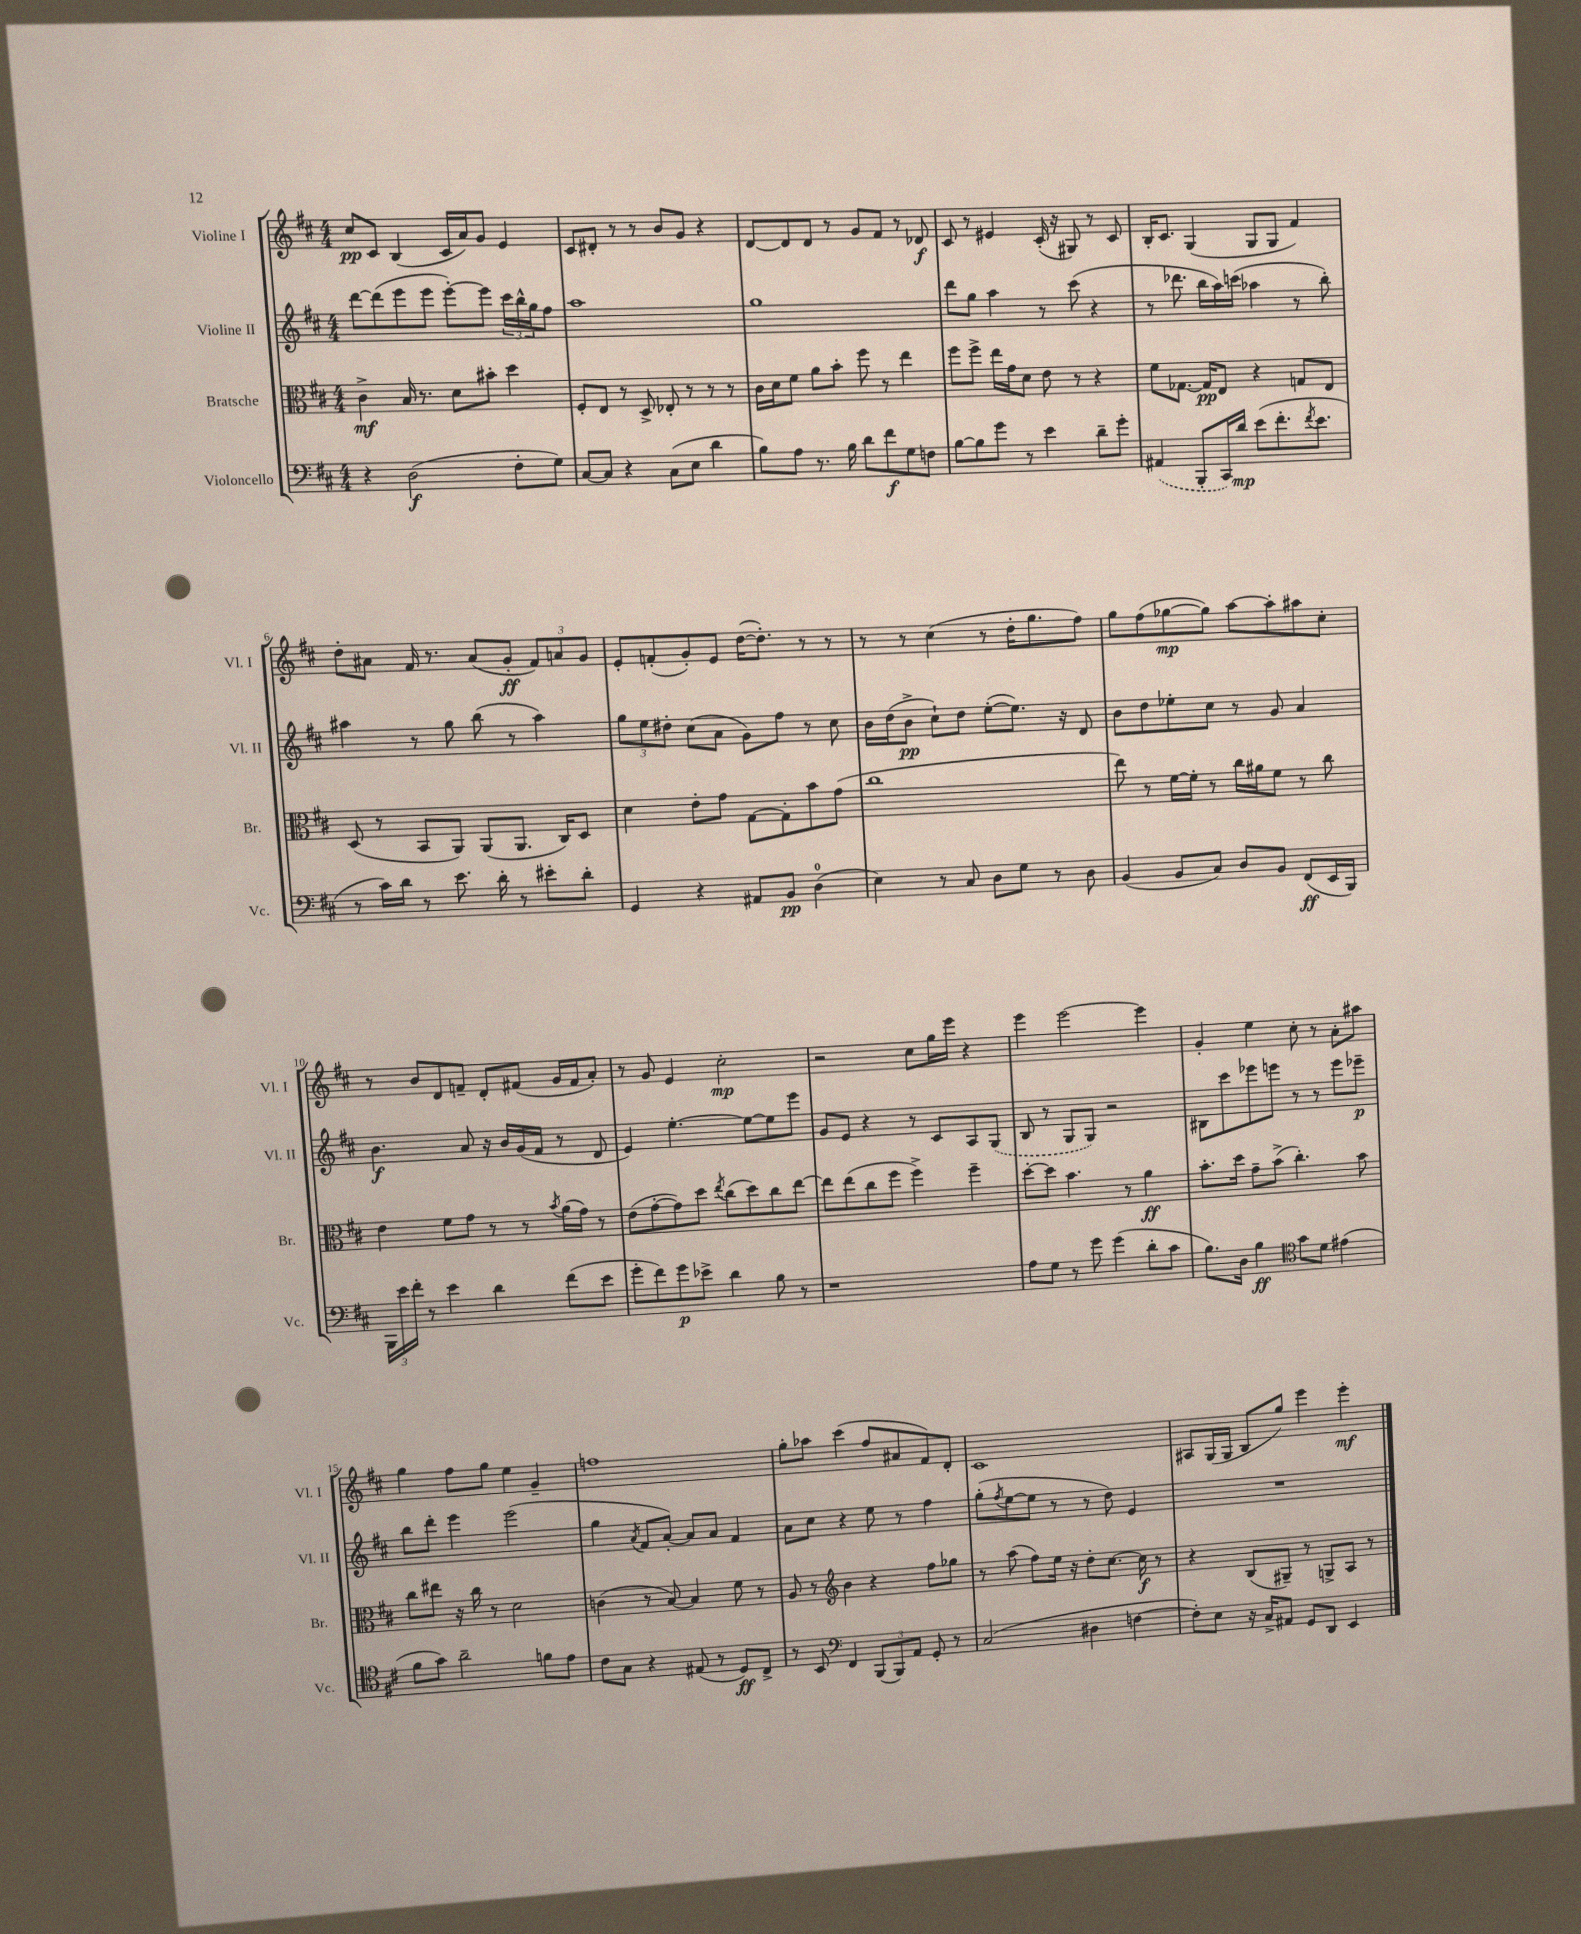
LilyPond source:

<<
\new StaffGroup <<
\new Staff = "s0" \with { instrumentName = "Violine I" shortInstrumentName = "Vl. I" } {
    \clef treble \key d \major \numericTimeSignature \time 4/4
    cis''8\pp cis'8 b4( cis'16 a'16) g'8 e'4 |
    cis'8 dis'8-. r8 r8 b'8 g'8 r4 |
    d'8~ d'8 d'8 r8 g'8 fis'8 r8 des'8\f |
    cis'8 r8 eis'4 cis'16-.( r16 gis8) r8 cis'8 |
    b16-. cis'8. g4( g8 g8 fis'4) |
    d''8-. ais'8 fis'16 r8. ais'8( g'8-.\ff \tuplet 3/2 { fis'8) a'8 g'8 } |
    e'8-. f'8-.( g'8-.) e'8 d''16~( d''8.-.) r8 r8 |
    r8 r8 cis''4( r8 d''16-. g''8. fis''8) |
    g''8 fis''8( ges''8~\mp ges''8) a''8~ a''8-. ais''8 cis''8-. |
    r8 b'8 d'8 f'8-- d'8-. fis'8( g'16 fis'16 a'8-.) |
    r8 g'8 e'4 cis''2-.\mp |
    r2 cis''8 g''16 e'''16 r4 |
    e'''4 e'''2~ e'''4 |
    g'4-. e''4 cis''8-. r8 a'8-. ais''8 |
    g''4 fis''8 g''8 e''4 g'4-- |
    f''1 |
    g''8-. aes''8 cis'''4( fis''8 ais'8 fis'8) d'8-. |
    cis'1 |
    ais8 g16( g16 b8 g''8) e'''4 e'''4-.\mf \bar "|." |
}
\new Staff = "s1" \with { instrumentName = "Violine II" shortInstrumentName = "Vl. II" } {
    \clef treble \key d \major \numericTimeSignature \time 4/4
    d'''8~ d'''8( e'''8 e'''8 e'''8~-.) e'''8 \tuplet 3/2 { cis'''16 b''16-^ g''16 } fis''8 |
    a''1 |
    g''1 |
    d'''8 g''8 a''4 r8 cis'''8( r4 |
    r8 des'''8. b''16 a''16) c'''16( aes''4 r8 b''8-.) |
    ais''4 r8 g''8 b''8( r8 ais''4) |
    \tuplet 3/2 { g''8 e''8 dis''8-. } cis''8( a'8 g'8) fis''8 r8 cis''8 |
    b'16 d''16( b'8->\pp cis''8-!) d''8 e''8~-.( e''8.) r16 d'8 |
    b'8 d''8 ees''8-. cis''8 r8 g'8 a'4 |
    b'4.\f a'8 r16 b'16 g'16( fis'16 r8 d'8 |
    e'4) e''4.~-. e''8~ e''8 e'''8 |
    g'8 e'8 r4 r8 cis'8 a8 \once \slurDashed g8( |
    b8 r8 g8 g8) r2 |
    bis8 cis'''8 ees'''8 e'''8 r8 r8 e'''8 ees'''8--\p |
    b''8 d'''8-. e'''4 e'''2( |
    g''4 \acciaccatura { a'8 } fis'8 a'8~-.) a'8 a'8 fis'4 |
    a'8 cis''8 r4 e''8 r8 fis''4 |
    g''8-.( \acciaccatura { fis''8 } e''8~ e''8 r8 r8 d''8) e'4 |
    R1 \bar "|." |
}
\new Staff = "s2" \with { instrumentName = "Bratsche" shortInstrumentName = "Br." } {
    \clef alto \key d \major \numericTimeSignature \time 4/4
    cis'4->\mf b16 r8. d'8 bis'8-. d''4 |
    fis8-. e8 r8 d8-> ees8-. r8 r8 r8 |
    cis'16 d'16 fis'8 a'8 b'8-. fis''8 r8 e''4 |
    fis''8 fis''8-> e''16 g'16 d'8 e'8 r8 r4 |
    fis'8 ges8.~ ges16\pp e8 r4 g8 e8 |
    d8( r8 b,8 a,8) a,8( a,8. cis16) d8 |
    d'4 e'8-. g'8 g8~ g8-. b'8 g'8( |
    cis''1 |
    e''8) r8 fis'16~ fis'16-. r8 cis''16 ais'16 fis'8 r8 cis''8 |
    e'4 fis'8 g'8 r8 r8 \acciaccatura { b'8 } a'16( g'16) r8 |
    e'8( g'8~-. g'8) d''8 \acciaccatura { e''8 } cis''8( d''8) cis''8 e''8~ |
    e''8 e''8( cis''8 fis''8 fis''4->) fis''4-- |
    d''8~-. d''8 b'4. r8 a'4\ff |
    b'8.-. d''16 g'8-- b'8->( cis''4.-.) b'8 |
    cis''8 eis''8 r16 cis''16 r8 d'2 |
    c'4( r8 b8~) b4 fis'8 r8 |
    a8 r8 \clef treble b'4 r4 fis''8 ges''8 |
    r8 a''8( fis''8) e''16 r16 d''8-. cis''8.~ cis''16\f r8 |
    r4 b8( gis8--) r8 g8-> a8 r8 \bar "|." |
}
\new Staff = "s3" \with { instrumentName = "Violoncello" shortInstrumentName = "Vc." } {
    \clef bass \key d \major \numericTimeSignature \time 4/4
    r4 d2\f( fis8-. g8) |
    cis8~ cis8 r4 cis8( e8 d'4 |
    b8) a8 r8. b16 d'8 fis'8\f g8 f8 |
    b8~ b8 g'8 r8 e'4 d'8-- g'8-. |
    \once \slurDashed ais,4( b,,8-. cis,16) d'16\mp e'8( fis'8.-. \acciaccatura { fis'8 } e'8. |
    r8 cis'16) d'16 r8 e'8. d'16-. r8 eis'8-. d'8-. |
    g,4 r4 ais,8 b,8\pp d4-0( |
    e4) r8 cis8 d8 g8 r8 d8 |
    b,4( b,8 cis8) d8 b,8 fis,8\ff( e,16 b,,16) |
    \tuplet 3/2 { b,,16 e'16 fis'16-. } r8 e'4 d'4 fis'8( e'8 |
    g'8-. fis'8) g'8\p ees'8-> d'4 b8 r8 |
    r1 |
    a8 g8 r8 g'8 g'4( d'8-. cis'8 |
    b8.) d16 b4\ff \clef tenor g'8 d'8 eis'4( |
    fis'8 g'8) a'2-- f'8 e'8 |
    cis'8 g8 r4 eis8( r8 d8\ff) cis8-> |
    r8 b,8 \clef bass fis,4 \tuplet 3/2 { b,,8( b,,8) a,8 } g,8-. r8 |
    cis2( dis4 f4~ |
    f8-.) e8 r16 cis16-> ais,8 g,8 d,8 e,4 \bar "|." |
}
>>
>>
